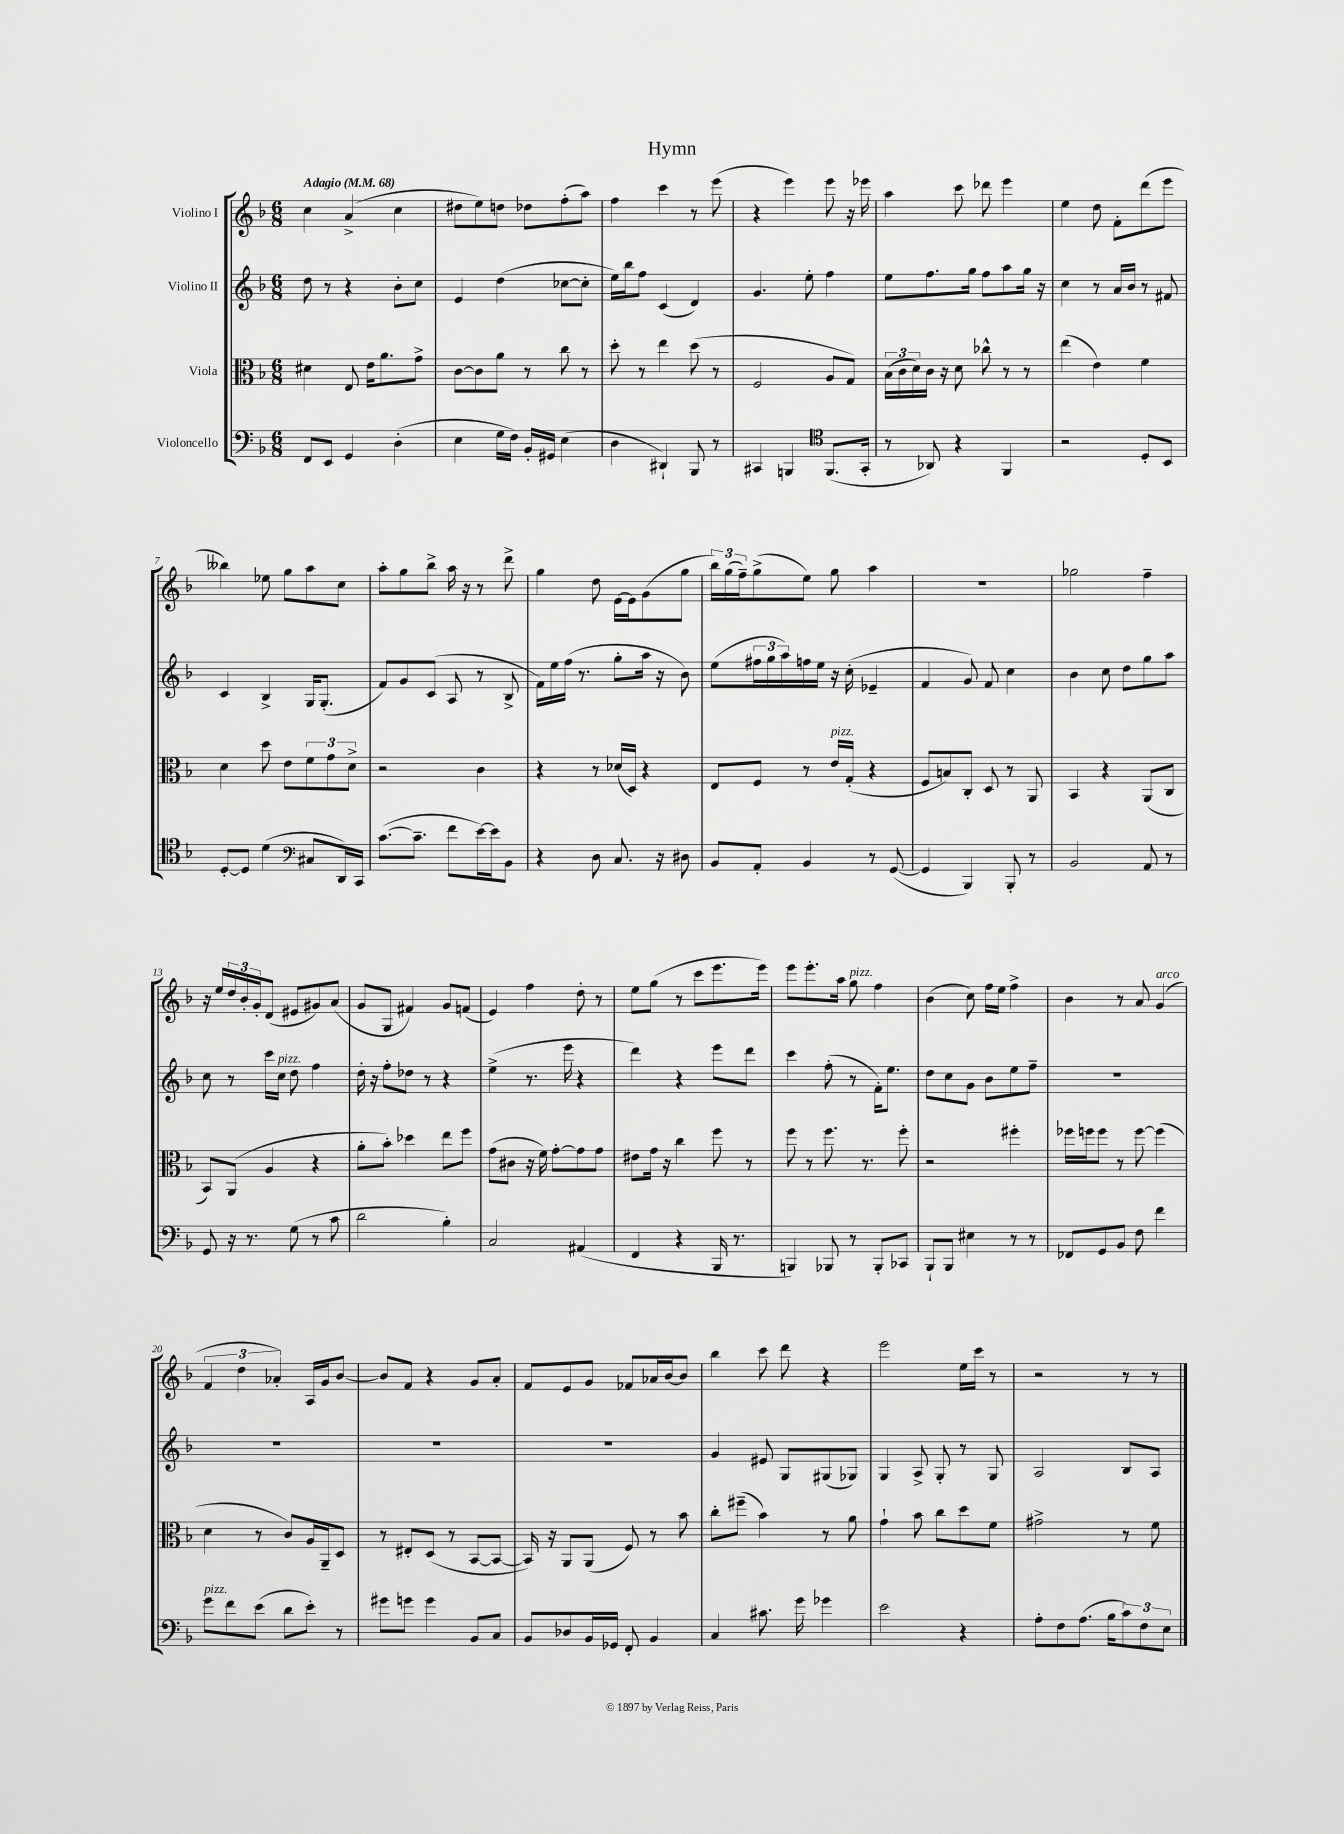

**kern	**kern	**kern	**kern
*staff4	*staff3	*staff2	*staff1
*clefF4	*clefC3	*clefG2	*clefG2
*k[b-]	*k[b-]	*k[b-]	*k[b-]
*M6/8	*M6/8	*M6/8	*M6/8
*MM68	*MM68	*MM68	*MM68
8FF	4d#	8dd	4cc
8EE	.	8r	.
4GG	8E	4r	(4a^
.	16e	.	.
.	8.a	.	.
(4D'	.	8b-'	4cc
.	8g^	8cc	.
=	=	=	=
4E	[8c	4e	8dd#
.	8c]	.	8ee)
16G	8a	(4dd	8dd
16F)	.	.	.
16BB-'	8r	.	8dd-
16GG#	.	.	.
(4E	8cc	[8cc-	(8ff'
.	8r	8cc-']	8aa)
=	=	=	=
4D	8dd'	16ee)	4ff
.	.	16bb-	.
.	8r	8ff	.
4DD#`)	4ee	(4c	4ccc
8BBB-	(8dd	4d)	8r
8r	8r	.	(8eee
=	=	=	=
4CC#	2F	4.g	4r
4BBB	.	.	4eee)
.	.	8ee'	.
*clefC4	*	*	*
(8.FF	8A	4ff	8eee
.	8G)	.	16r
16GG'	.	.	16eee-
=	=	=	=
8r	(24B-	8ee	4aa
.	24c	.	.
.	24d)	.	.
8AA-)	16c	8.ff	.
.	16r	.	.
4r	8d	.	8ccc
.	.	16gg	.
.	8cc-^^	8ff	8ddd-
4FF	8r	8aa	4eee
.	8r	16gg	.
.	.	16r	.
=	=	=	=
2r	(4ee	4cc	4ee
.	4e)	8r	8dd
.	.	16a	8f'
.	.	16b-	.
8D'	4f	8r	(8ddd
8BB-	.	8f#	8eee
=	=	=	=
[8D'	4d	4c	4bb--)
8D]	.	.	.
(4d	8dd	4B-^	8ee-
.	8e	.	8gg
*clefF4	*	*	*
8C#	12f	16G	8aa
.	.	(8.G'	.
.	12g	.	.
16DD)	.	.	8cc
.	12d^	.	.
16CC	.	.	.
=	=	=	=
([8.c	2r	8f)	8aa'
.	.	8g	8gg
8.c~]	.	.	.
.	.	(8c	8bb-^
8f	.	8A	16aa
.	.	.	16r
[16e)	4c	8r	8r
16e]	.	.	.
8BB-	.	8B-^	8ddd^
=	=	=	=
4r	4r	16f)	4gg
.	.	16ee	.
.	.	(16ff	.
.	.	8.r	.
8D	8r	.	8dd
8.C	(16d-	8gg'	[16e
.	16D)	.	16e]
.	4r	16aa	(8g
16r	.	16r	.
8D#	.	8b-)	8gg
=	=	=	=
8BB-	8E	(8ee	24bb-)
.	.	.	(24gg
.	.	.	24ff~)
8AA'	8F	24ff#	(8gg^
.	.	24gg	.
.	.	24aa)	.
4BB-	8r	16ff	8ee)
.	.	16ee	.
.	16e	16r	8gg
.	(16G'	(16cc'	.
8r	4r	4e-~	4aa
([8GG	.	.	.
=	=	=	=
4GG]	8F	4f	2.r
.	8B)	.	.
4BBB-)	8C'	8g)	.
.	8D	8f	.
8BBB-'	8r	4cc	.
8r	8AA	.	.
=	=	=	=
2BB-	4BB-	4b-	2gg-
.	4r	8cc	.
.	.	8dd	.
8AA	(8AA	8gg	4ff~
8r	8C	8aa	.
=	=	=	=
8GG	8BB-)	8cc	16r
.	.	.	16ee
16r	(8AA	8r	24dd
.	.	.	24b-'
8.r	.	.	.
.	.	.	24g'
.	4A	16ccc	(8d
.	.	16cc	.
(8G	.	8dd	8e#
8r	4r	4ff	8g#)
8c	.	.	(8a
=	=	=	=
2d	8a'	16dd'	8g
.	.	16r	.
.	8b-')	8ff'	8G
.	4dd-	8dd-	4f#)
.	.	8r	.
4B-')	8ee	4r	8g
.	8ff	.	(8f
=	=	=	=
2C	(8g	(4ee^	4e)
.	8c#	.	.
.	16r	8.r	4ff
.	16f)	.	.
.	[8g'	.	.
.	.	16eee	.
(4AA#	8g]	4r	8dd'
.	8g	.	8r
=	=	=	=
4FF	8e#	4ddd)	8ee
.	16g	.	(8gg
.	16r	.	.
4r	4cc	4r	8r
.	.	.	8ccc
16BBB-	8ff	8eee	8.eee
8.r	.	.	.
.	8r	8ddd	.
.	.	.	16eee)
=	=	=	=
4BBB)	8ff	4ccc	8eee
.	8r	.	8.eee'
8BBB-	8.ff	(8ff'	.
.	.	.	16aa
8r	.	8r	8gg
.	8.r	.	.
8BBB-'	.	16f')	4ff
.	.	8.ee	.
8CC-	8ff'	.	.
=	=	=	=
8BBB-`	2r	8dd	(4b-
8BBB-	.	8cc	.
4E#	.	8g	8cc)
.	.	8b-	16ff
.	.	.	16ee
8r	4ff#'	8ee	4ff^
8r	.	8ff~	.
=	=	=	=
8FF-	16ff-	2.r	4b-
.	16ff	.	.
8GG	8ff	.	.
8BB-	8r	.	8r
8F	[8ff	.	8a
4f	(4ff]	.	(4g
=	=	=	=
8g	4d	2.r	6f
8f	.	.	.
.	.	.	6dd
(8e	8r	.	.
.	.	.	6a-')
8d	8c)	.	.
8e')	16A	.	16A
.	16AA~	.	16g
8r	8D	.	[8b-
=	=	=	=
8g#	8r	2.r	8b-]
8g	8E#'	.	8f
4g	(8D	.	4r
.	8r	.	.
8BB-	[8BB-	.	8g
8C	8BB-_	.	8a'
=	=	=	=
8BB-	16BB-])	2.r	8f
.	16r	.	.
8D-	8AA	.	8e
16BB-	(8AA	.	8g
16GG-	.	.	.
8FF'	8F)	.	8f-
4BB-	8r	.	16a-
.	.	.	[16b-
.	8b-	.	8b-]
=	=	=	=
4C	8cc'	4g	4bb-
.	(8ff#~	.	.
8.c#	4b-)	8e#	8ccc
.	.	8G	8ddd
16g	.	.	.
4g-	8r	(8G#	4r
.	8a	8G-)	.
=	=	=	=
2e	4g`	4G	2eee
.	8b-	8A^	.
.	8cc	8G'	.
4r	8dd	8r	16ee
.	.	.	16ccc
.	8f	8G	8r
=	=	=	=
8A'	2g#^	2A	2r
8F	.	.	.
(8.A	.	.	.
16B-	.	.	.
12c)	8r	8B-	8r
12F	.	.	.
.	8f	8A	8r
12E	.	.	.
==	==	==	==
*-	*-	*-	*-
